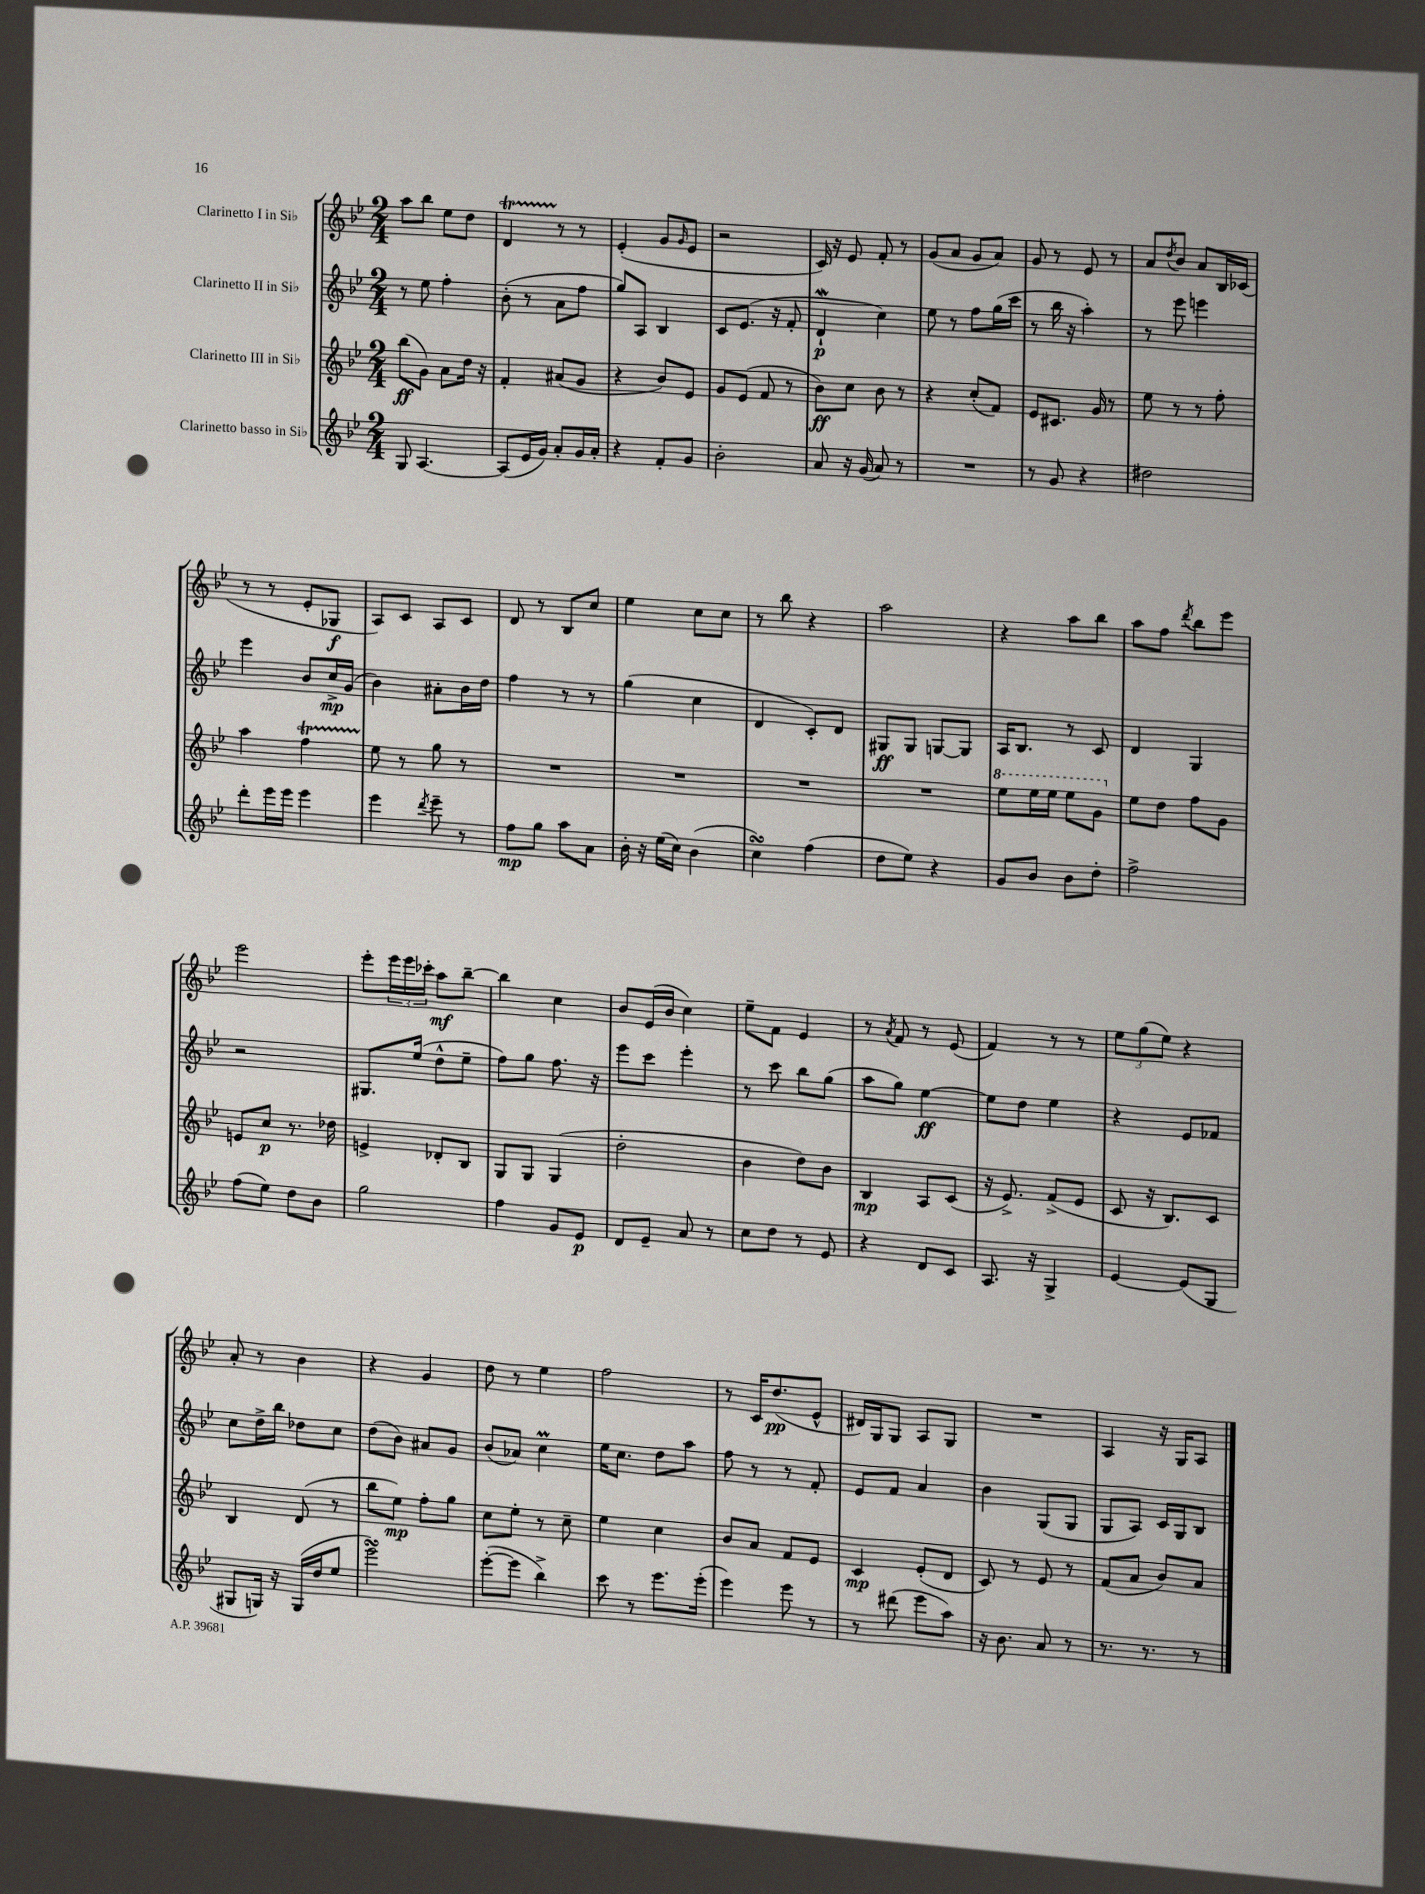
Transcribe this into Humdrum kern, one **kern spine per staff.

**kern	**kern	**kern	**kern
*staff4	*staff3	*staff2	*staff1
*clefG2	*clefG2	*clefG2	*clefG2
*k[b-e-]	*k[b-e-]	*k[b-e-]	*k[b-e-]
*M2/4	*M2/4	*M2/4	*M2/4
8G	(8bb-	8r	8aa
[4.A	8g)	8ee-	8bb-
.	8a	4ff'	8ee-
.	16dd	.	8dd
.	16r	.	.
=	=	=	=
(8A]	4f'	(8b-'	4d
16e-	.	8r	.
16g)	.	.	.
8a'	(8a#	8a	8r
16g	8g	8ff	8r
16a'	.	.	.
=	=	=	=
4r	4r	8gg)	(4e-'
.	.	8A	.
8f'	8b-)	4B-	8g
.	.	.	16qqg
8g	8e-	.	8e-
=	=	=	=
2b-'	8g	8c	2r
.	(8e-	(8.e-	.
.	8f	.	.
.	.	16r	.
.	8r	8f'	.
=	=	=	=
8a	8b-)	4d`	16c)
.	.	.	16r
16r	8cc	.	8e-
(16g	.	.	.
8a)	8b-	4cc)	8f'
8r	8r	.	8r
=	=	=	=
2r	4r	8ee-	(8g
.	.	8r	8a
.	(8cc'	8ff	8g
.	8f)	(16gg	8a)
.	.	16ccc	.
=	=	=	=
8r	8e-	8r	8g
8g	8.c#	16bb-	8r
.	.	16r	.
4r	.	4aa')	8e-
.	16g	.	.
.	8r	.	8r
=	=	=	=
2dd#	8ee-	8r	8a
.	.	.	8qdd
.	8r	8eee-	8b-
.	8r	4eee	8a
.	8ff'	.	16B-
.	.	.	(16c-
=	=	=	=
8ddd'	4aa	4eee-	8r
16eee-	.	.	8r
16eee-	.	.	.
4eee-	4ff	8b-	8e-'
.	.	16cc^	8G-
.	.	(16g	.
=	=	=	=
4eee-	8ee-	4b-)	8A)
.	8r	.	8c
8qddd	.	.	.
8eee-~	8gg	8a#'	8A
8r	8r	16b-	8c
.	.	16dd	.
=	=	=	=
8ff	2r	4ff	8d
8gg	.	.	8r
8aa	.	8r	8B-
8a	.	8r	8cc
=	=	=	=
16b-'	2r	(4gg	4ee-
16r	.	.	.
(16ee-	.	.	.
16cc)	.	.	.
(4b-	.	4cc	8cc
.	.	.	8cc
=	=	=	=
4cc)	2r	4d	8r
.	.	.	8bb-
(4ff	.	8c')	4r
.	.	8d	.
=	=	=	=
8dd	2r	8G#	2aa
8ee-)	.	8G#	.
4r	.	[8G	.
.	.	8G]	.
=	=	=	=
8g	8eee-	16A	4r
.	.	8.B-	.
8b-	16eee-	.	.
.	16eee-	.	.
8b-	8eee-	8r	8aa
8dd'	8gg	8c	8bb-
=	=	=	=
2ff^	8ee-	4d	8aa
.	8dd	.	8ff
.	.	.	8qddd
.	8ff	4G	8bb-
.	8g	.	8eee-
=	=	=	=
(8ff	8e	2r	2eee-
8ee-)	8cc	.	.
8dd	8.r	.	.
8b-	.	.	.
.	16dd-	.	.
=	=	=	=
2gg	4e^	8.G#	8eee-'
.	.	.	24eee-
.	.	.	24eee-
.	.	(16ee-	.
.	.	.	24ccc-'
.	8d-'	8dd^^	8aa
.	8B-	8ee-~	[8bb-~
=	=	=	=
4ff	8G	8ff)	4bb-]
.	8G	8gg	.
8g	(4G	8.ff	4cc
8e-	.	.	.
.	.	16r	.
=	=	=	=
8d	2dd'	8eee-	8b-
8e-~	.	8ccc	(16e-
.	.	.	16b-
8a	.	4eee-'	4cc)
8r	.	.	.
=	=	=	=
8cc	4b-	8r	8ee-~
8dd	.	8ccc	8f
8r	8dd)	8bb-	4e-
8e-	8b-	(8gg	.
=	=	=	=
4r	4B-	8aa	8r
.	.	.	8qa
.	.	8gg)	8f
8d	8A	[4ee-	8r
8c	(8c	.	(8e-
=	=	=	=
8.A	16r	8ee-]	4f)
.	8.e-^)	.	.
.	.	8dd	.
16r	.	.	.
4G^	(8f^	4ee-	8r
.	8e-	.	8r
=	=	=	=
[4e-	8c	4r	12ee-
.	.	.	(12gg
.	16r	.	.
.	.	.	12ee-)
.	8.B-)	.	.
(8e-]	.	8e-	4r
8G	8c	8f-	.
=	=	=	=
8G#	4B-	8cc	8a'
16G)	.	16dd^	8r
16r	.	16bb-	.
(16G	(8d	8dd-	4b-
16dd	.	.	.
8ee-	8r	8cc	.
=	=	=	=
2eee-)	8bb-	(8dd	4r
.	8ee-)	8b-)	.
.	8ff'	8a#	4g
.	8gg	8g	.
=	=	=	=
([8eee-'	8cc	(8b-	8dd
8eee-]	8ee-'	8a-)	8r
4bb-^)	8r	4cc	4ee-
.	8cc~	.	.
=	=	=	=
8ccc	4ee-	16ee-	2ff
.	.	8.cc	.
8r	.	.	.
8.eee-	4cc	8dd	.
.	.	8aa	.
(16eee-'	.	.	.
=	=	=	=
4eee-)	8b-	8ff	8r
.	8a	8r	16c
.	.	.	(8.dd
8eee-	8f	8r	.
8r	8e-	8f'	8e-^^
=	=	=	=
8r	4c	8e-	16d#)
.	.	.	16G
(8ddd#	.	8f	8G
8eee-	(8e-'	4a	8A
8aa)	8d	.	8G
=	=	=	=
16r	8c)	4b-	2r
8.b-	.	.	.
.	8r	.	.
8a	8e-	(8G	.
8r	8r	8G	.
=	=	=	=
8.r	(8f	8G	4A
.	8a	8A)	.
8.r	.	.	.
.	8b-)	16c	16r
.	.	16G	16G
8r	8a	8B-	8A
==	==	==	==
*-	*-	*-	*-
